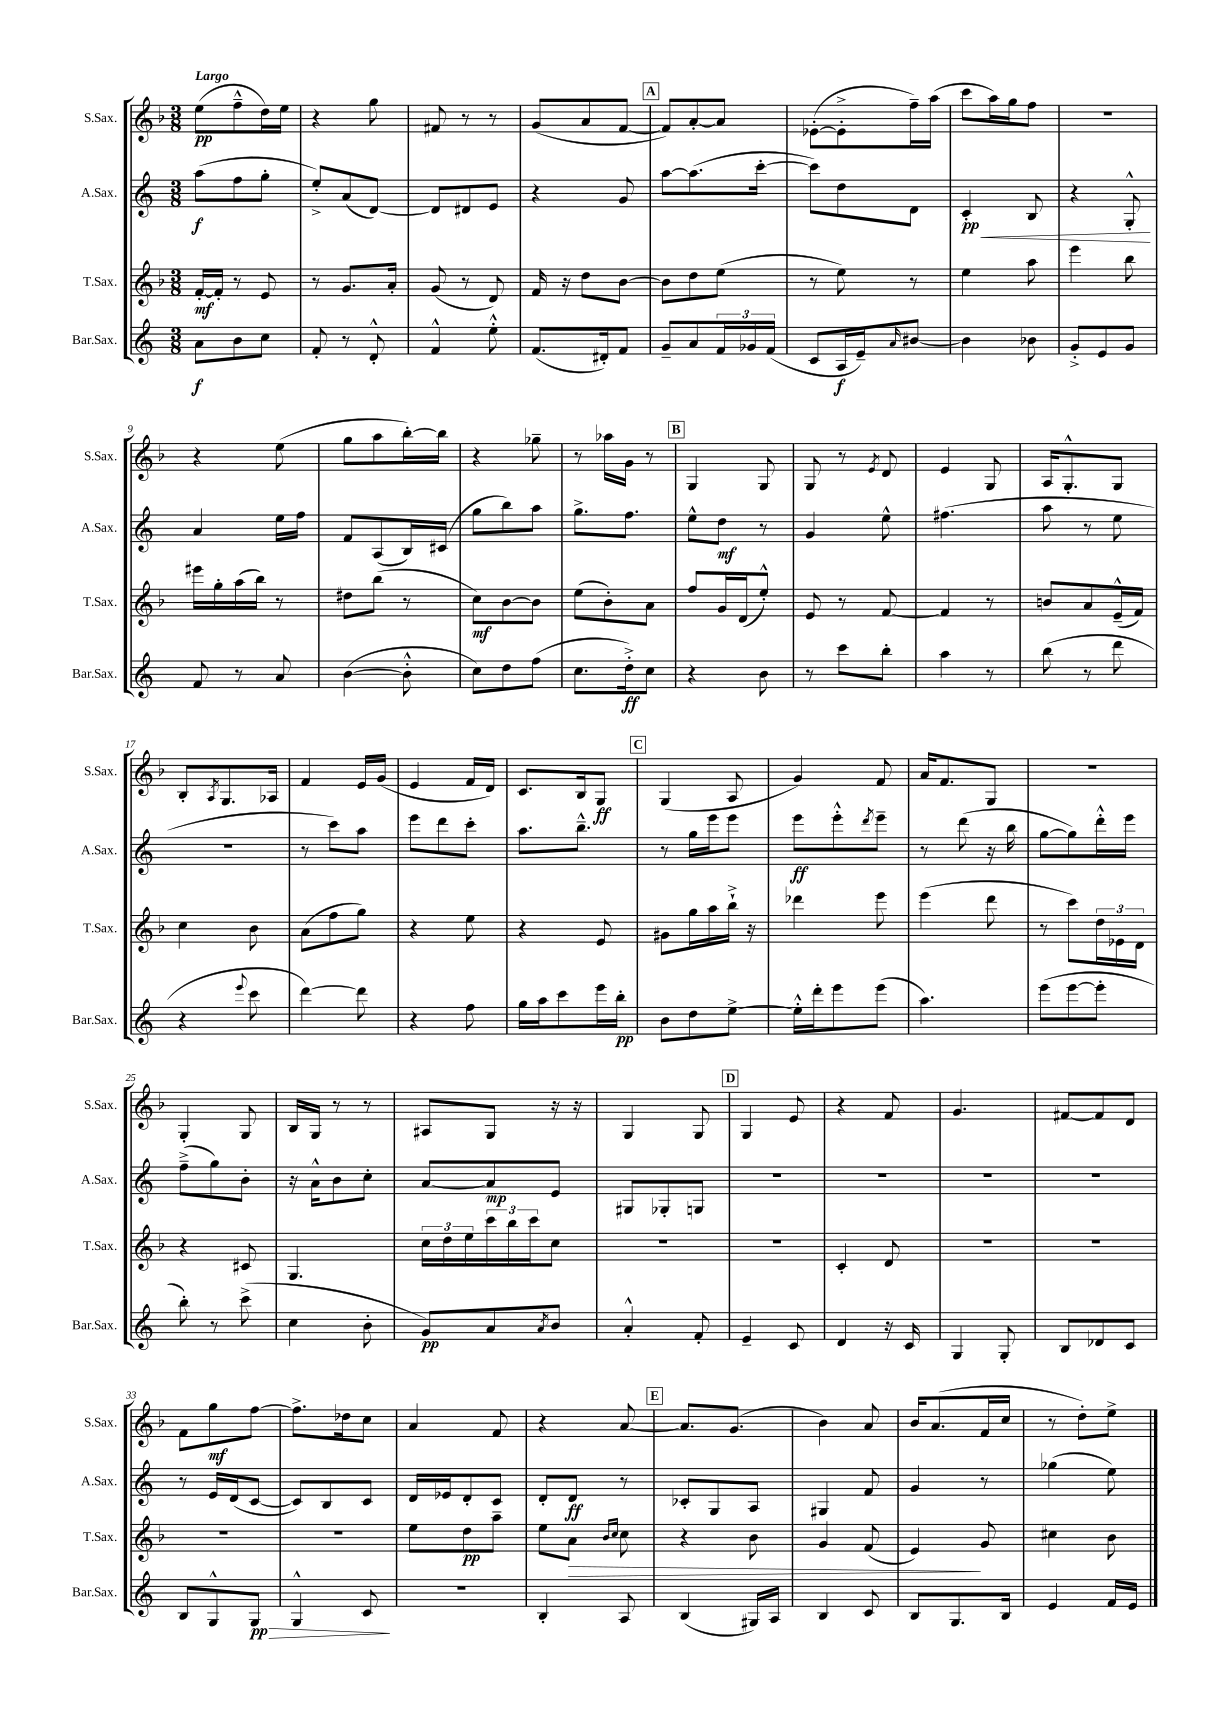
<<
\new StaffGroup <<
\new Staff = "s0" \with { instrumentName = "S.Sax." shortInstrumentName = "S.Sax." } {
    \clef treble \key f \major \numericTimeSignature \time 3/8 \tempo "Largo"
    e''8\pp( f''8---^ d''16) e''16 |
    r4 g''8 |
    fis'8 r8 r8 |
    g'8( a'8 f'8~ |
    \mark \markup { \box "A" } f'8) a'8~-. a'8 |
    ees'8~-.( ees'8-.-> f''16--) a''16( |
    c'''8 a''16) g''16 f''8 |
    R4. |
    r4 e''8( |
    g''8 a''8 bes''16~-.) bes''16 |
    r4 ges''8-- |
    r8 aes''16 g'16 r8 |
    \mark \markup { \box "B" } g4 g8 |
    g8 r8 \acciaccatura { e'8 } d'8 |
    e'4 g8 |
    a16 g8.-.-^ g8 |
    bes8-. \acciaccatura { a8 } g8. aes16 |
    f'4 e'16 g'16( |
    e'4 f'16 d'16) |
    c'8. bes16 g8\ff |
    \mark \markup { \box "C" } g4( a8 |
    g'4) f'8 |
    a'16 f'8. g8 |
    R4. |
    g4-. g8 |
    bes16 g16 r8 r8 |
    ais8 g8 r16 r16 |
    g4 g8 |
    \mark \markup { \box "D" } g4 e'8 |
    r4 f'8 |
    g'4. |
    fis'8~ fis'8 d'8 |
    f'8 g''8\mf f''8~ |
    f''8.-> des''16 c''8 |
    a'4 f'8 |
    r4 a'8~ |
    \mark \markup { \box "E" } a'8. g'8.( |
    bes'4) a'8 |
    bes'16 a'8.( f'16 c''16 |
    r8 d''8-.) e''8-> \bar "|." |
}
\new Staff = "s1" \with { instrumentName = "A.Sax." shortInstrumentName = "A.Sax." } {
    \clef treble \key c \major \numericTimeSignature \time 3/8
    a''8\f( f''8 g''8-. |
    e''8-.->) a'8( d'8~) |
    d'8 dis'8 e'8 |
    r4 g'8 |
    \mark \markup { \box "A" } a''8~ a''8.( c'''16~-. |
    c'''8) d''8 d'8 |
    c'4-.\pp\< b8 |
    r4 g8-.-^\! |
    a'4 e''16 f''16 |
    f'8 a8( b16) cis'16( |
    g''8 b''8) a''8 |
    g''8.-> f''8. |
    \mark \markup { \box "B" } e''8-^ d''8\mf r8 |
    g'4 e''8-^ |
    fis''4.( |
    a''8 r8 e''8 |
    R4. |
    r8 c'''8) a''8 |
    e'''8 d'''8 c'''8-. |
    a''8. b''8.---^ |
    \mark \markup { \box "C" } r8 g''16 e'''16 e'''8 |
    e'''8\ff e'''8-.-^ \acciaccatura { d'''8 } e'''8-- |
    r8 d'''8( r16 b''16 |
    g''8~ g''8) d'''16-.-^ e'''16 |
    f''8--->( g''8) b'8-. |
    r16 a'16-^ b'8 c''8-. |
    a'8~ a'8\mp e'8 |
    gis8 ges8-. g8 |
    \mark \markup { \box "D" } R4. |
    R4. |
    R4. |
    R4. |
    r8 e'16 d'16( c'8~ |
    c'8) b8 c'8 |
    d'16 ees'16 d'8-. c'8 |
    d'8-. d'8\ff r8 |
    \mark \markup { \box "E" } ces'8-. g8 a8 |
    gis4 f'8 |
    g'4 r8 |
    ges''4( e''8) \bar "|." |
}
\new Staff = "s2" \with { instrumentName = "T.Sax." shortInstrumentName = "T.Sax." } {
    \clef treble \key f \major \numericTimeSignature \time 3/8
    f'16~-.\mf f'16-. r8 e'8 |
    r8 g'8. a'16-. |
    g'8( r8 d'8) |
    f'16 r16 d''8 bes'8~ |
    \mark \markup { \box "A" } bes'8 d''8 e''8( |
    r8 e''8) r8 |
    e''4 a''8 |
    e'''4 bes''8 |
    eis'''16 g''16-. a''16( bes''16) r8 |
    dis''8 bes''8( r8 |
    c''8\mf) bes'8~ bes'8 |
    e''8( bes'8-.) a'8 |
    \mark \markup { \box "B" } f''8 g'16 d'16( e''8-.-^) |
    e'8 r8 f'8~ |
    f'4 r8 |
    b'8 a'8 e'16---^( f'16) |
    c''4 bes'8 |
    a'8( f''8 g''8) |
    r4 e''8 |
    r4 e'8 |
    \mark \markup { \box "C" } gis'8 g''16 a''16 bes''16-!-> r16 |
    des'''4 e'''8 |
    e'''4( d'''8 |
    r8 c'''8) \tuplet 3/2 { d''16 ees'16 d'16 } |
    r4 cis'8 |
    g4. |
    \tuplet 3/2 { c''16 d''16 e''16 } \tuplet 3/2 { c'''16 bes''16 c'''16 } c''8 |
    R4. |
    \mark \markup { \box "D" } R4. |
    c'4-. d'8 |
    R4. |
    R4. |
    R4. |
    R4. |
    e''8 d''8\pp a''8-- |
    e''8 a'8\> \grace { bes'16 c''16 } c''8 |
    \mark \markup { \box "E" } r4 bes'8 |
    g'4 f'8( |
    e'4\!) g'8 |
    cis''4 bes'8 \bar "|." |
}
\new Staff = "s3" \with { instrumentName = "Bar.Sax." shortInstrumentName = "Bar.Sax." } {
    \clef treble \key c \major \numericTimeSignature \time 3/8
    a'8\f b'8 c''8 |
    f'8-. r8 d'8-.-^ |
    f'4-^ e''8-.-^ |
    f'8.( dis'16-.) f'8 |
    \mark \markup { \box "A" } g'8-- a'8 \tuplet 3/2 { f'16 ges'16 f'16( } |
    c'8 a16\f e'16--) \grace { a'16 } bis'8~ |
    bis'4 bes'8 |
    g'8-.-> e'8 g'8 |
    f'8 r8 a'8 |
    b'4~( b'8-.-^ |
    c''8) d''8 f''8( |
    c''8. d''16-.->\ff) c''8 |
    \mark \markup { \box "B" } r4 b'8 |
    r8 c'''8 b''8-. |
    a''4 r8 |
    b''8( r8 d'''8 |
    r4 \appoggiatura { e'''8 } c'''8 |
    d'''4~) d'''8 |
    r4 f''8 |
    g''16 a''16 c'''8 e'''16 b''16-.\pp |
    \mark \markup { \box "C" } b'8 d''8 e''8~-> |
    e''16-.-^ d'''16-. e'''8 e'''8( |
    a''4.) |
    e'''8( e'''8~ e'''8-. |
    b''8-.) r8 c'''8->( |
    c''4 b'8-. |
    g'8\pp) a'8 \acciaccatura { a'8 } b'8 |
    a'4-.-^ f'8-. |
    \mark \markup { \box "D" } e'4-- c'8 |
    d'4 r16 c'16 |
    g4 g8-. |
    b8 des'8 c'8 |
    b8 g8-^ g8\pp\> |
    g4-^ c'8\! |
    R4. |
    b4-. a8 |
    \mark \markup { \box "E" } b4( gis16) a16 |
    b4 c'8 |
    b8 g8. b16 |
    e'4 f'16 e'16 \bar "|." |
}
>>
>>
